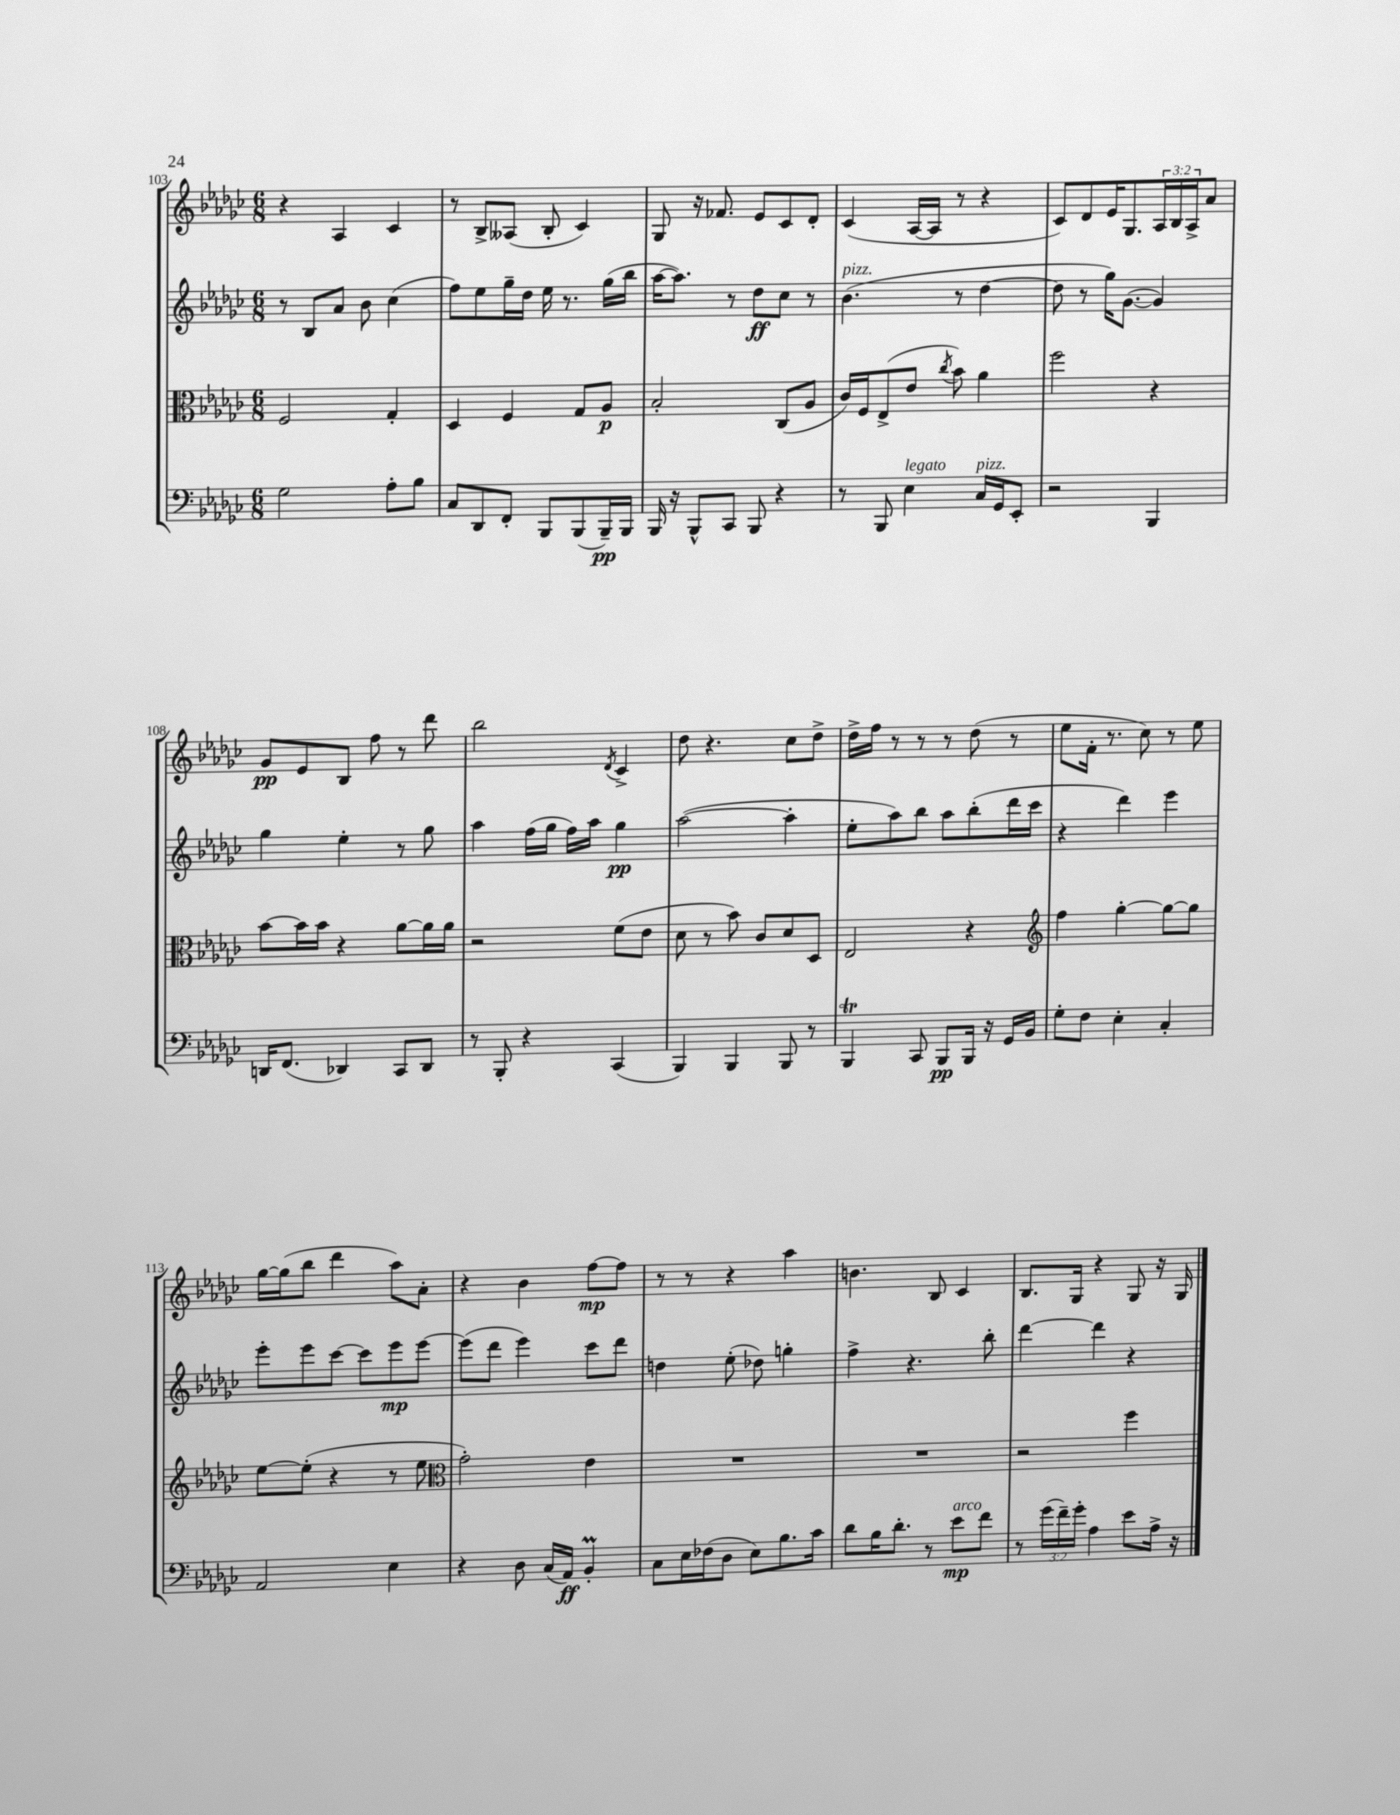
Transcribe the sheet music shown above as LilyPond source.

<<
\new StaffGroup <<
\new Staff = "s0" {
    \clef treble \key ges \major \numericTimeSignature \time 6/8 \override Staff.TupletNumber.text = #tuplet-number::calc-fraction-text
    r4 aes4 ces'4 |
    r8 bes8-> aeses8( bes8-. ces'4) |
    ges8 r16 fes'8. ees'8 ces'8 des'8-. |
    ces'4( aes16~ aes16 r8 r4 |
    ces'8) des'8 ees'16 ges8. \tuplet 3/2 { aes16 bes16 aes16-> } aes'8 |
    ges'8\pp ees'8 bes8 f''8 r8 des'''8 |
    bes''2 \acciaccatura { des'8 } ces'4-> |
    des''8 r4. ces''8 des''8-> |
    des''16-> f''16 r8 r8 r8 des''8( r8 |
    ees''8 f'16-. r8. ces''8) r8 ees''8 |
    ges''16~ ges''16( bes''8 des'''4 aes''8) aes'8-. |
    r4 bes'4 f''8~\mp f''8 |
    r8 r8 r4 aes''4 |
    b'4. bes8 ces'4 |
    bes8. ges16 r4 ges8 r16 ges16 \bar "|." |
}
\new Staff = "s1" {
    \clef treble \key ges \major \numericTimeSignature \time 6/8
    r8 bes8 aes'8 bes'8 ces''4( |
    f''8) ees''8 ges''16-- des''16 ees''16 r8. ges''16( bes''16 |
    aes''16~ aes''8.) r8 des''8\ff ces''8 r8 |
    bes'4.^\markup { \italic "pizz." }( r8 des''4~ |
    des''8 r8 ges''16) ges'8.~( ges'4) |
    ges''4 ees''4-. r8 ges''8 |
    aes''4 f''16( ges''16 f''16) aes''16 ges''4\pp |
    aes''2~( aes''4-. |
    ees''8-. aes''8) bes''8 aes''8 bes''8-.( des'''16 ces'''16 |
    r4 des'''4) ees'''4 |
    ees'''8-. ees'''8 ces'''8~ ces'''8 ees'''8\mp ees'''8~ |
    ees'''8( des'''8 ees'''4) ces'''8 des'''8 |
    d''4 ees''8-.( des''8) g''4-. |
    f''4-> r4. bes''8-. |
    des'''4~ des'''4 r4 \bar "|." |
}
\new Staff = "s2" {
    \clef alto \key ges \major \numericTimeSignature \time 6/8
    f2 ges4-. |
    des4 f4 ges8 aes8\p |
    bes2-. ces8( aes8 |
    ces'16) f16 ees8->( ees'8 \acciaccatura { ces''8 } bes'8) aes'4 |
    f''2 r4 |
    bes'8~ bes'16 bes'16 r4 aes'8~ aes'16 aes'16 |
    r2 f'8( ees'8 |
    des'8 r8 bes'8) ces'8 des'8 des8 |
    ees2 r4 |
    \clef treble f''4 ges''4~-. ges''8~ ges''8 |
    ees''8~ ees''8-.( r4 r8 ees''8 |
    \clef alto ges'2-.) ees'4 |
    R2. |
    R2. |
    r2 f''4 \bar "|." |
}
\new Staff = "s3" {
    \clef bass \key ges \major \numericTimeSignature \time 6/8 \override Staff.TupletNumber.text = #tuplet-number::calc-fraction-text
    ges2 aes8-. bes8 |
    ces8 des,8 f,8-. bes,,8 bes,,8( bes,,16--\pp) bes,,16 |
    bes,,16 r16 bes,,8-^ ces,8 bes,,8 r4 |
    r8 bes,,8 ees4^\markup { \italic "legato" } ces16^\markup { \italic "pizz." } ges,16 ees,8-. |
    r2 bes,,4 |
    d,16 f,8.( des,4) ces,8 des,8 |
    r8 bes,,8-. r4 ces,4( |
    bes,,4) bes,,4 bes,,8 r8 |
    bes,,4\trill ces,8 bes,,8\pp bes,,16 r16 ges,16 bes,16 |
    ges8-. f8 ees4-. ces4-. |
    aes,2 ees4 |
    r4 des8 ces16( aes,16\ff) bes,4-.\prall |
    ces8 ees16 fes16( des8 ees8) bes8. ces'16 |
    des'8 bes16 des'8.-. r8 ees'8\mp^\markup { \italic "arco" } f'8 |
    r8 \tuplet 3/2 { ges'16( f'16--) ges'16-. } aes4 ees'8 aes16-> r16 \bar "|." |
}
>>
>>
\layout { \context { \Score currentBarNumber = #103 } }
